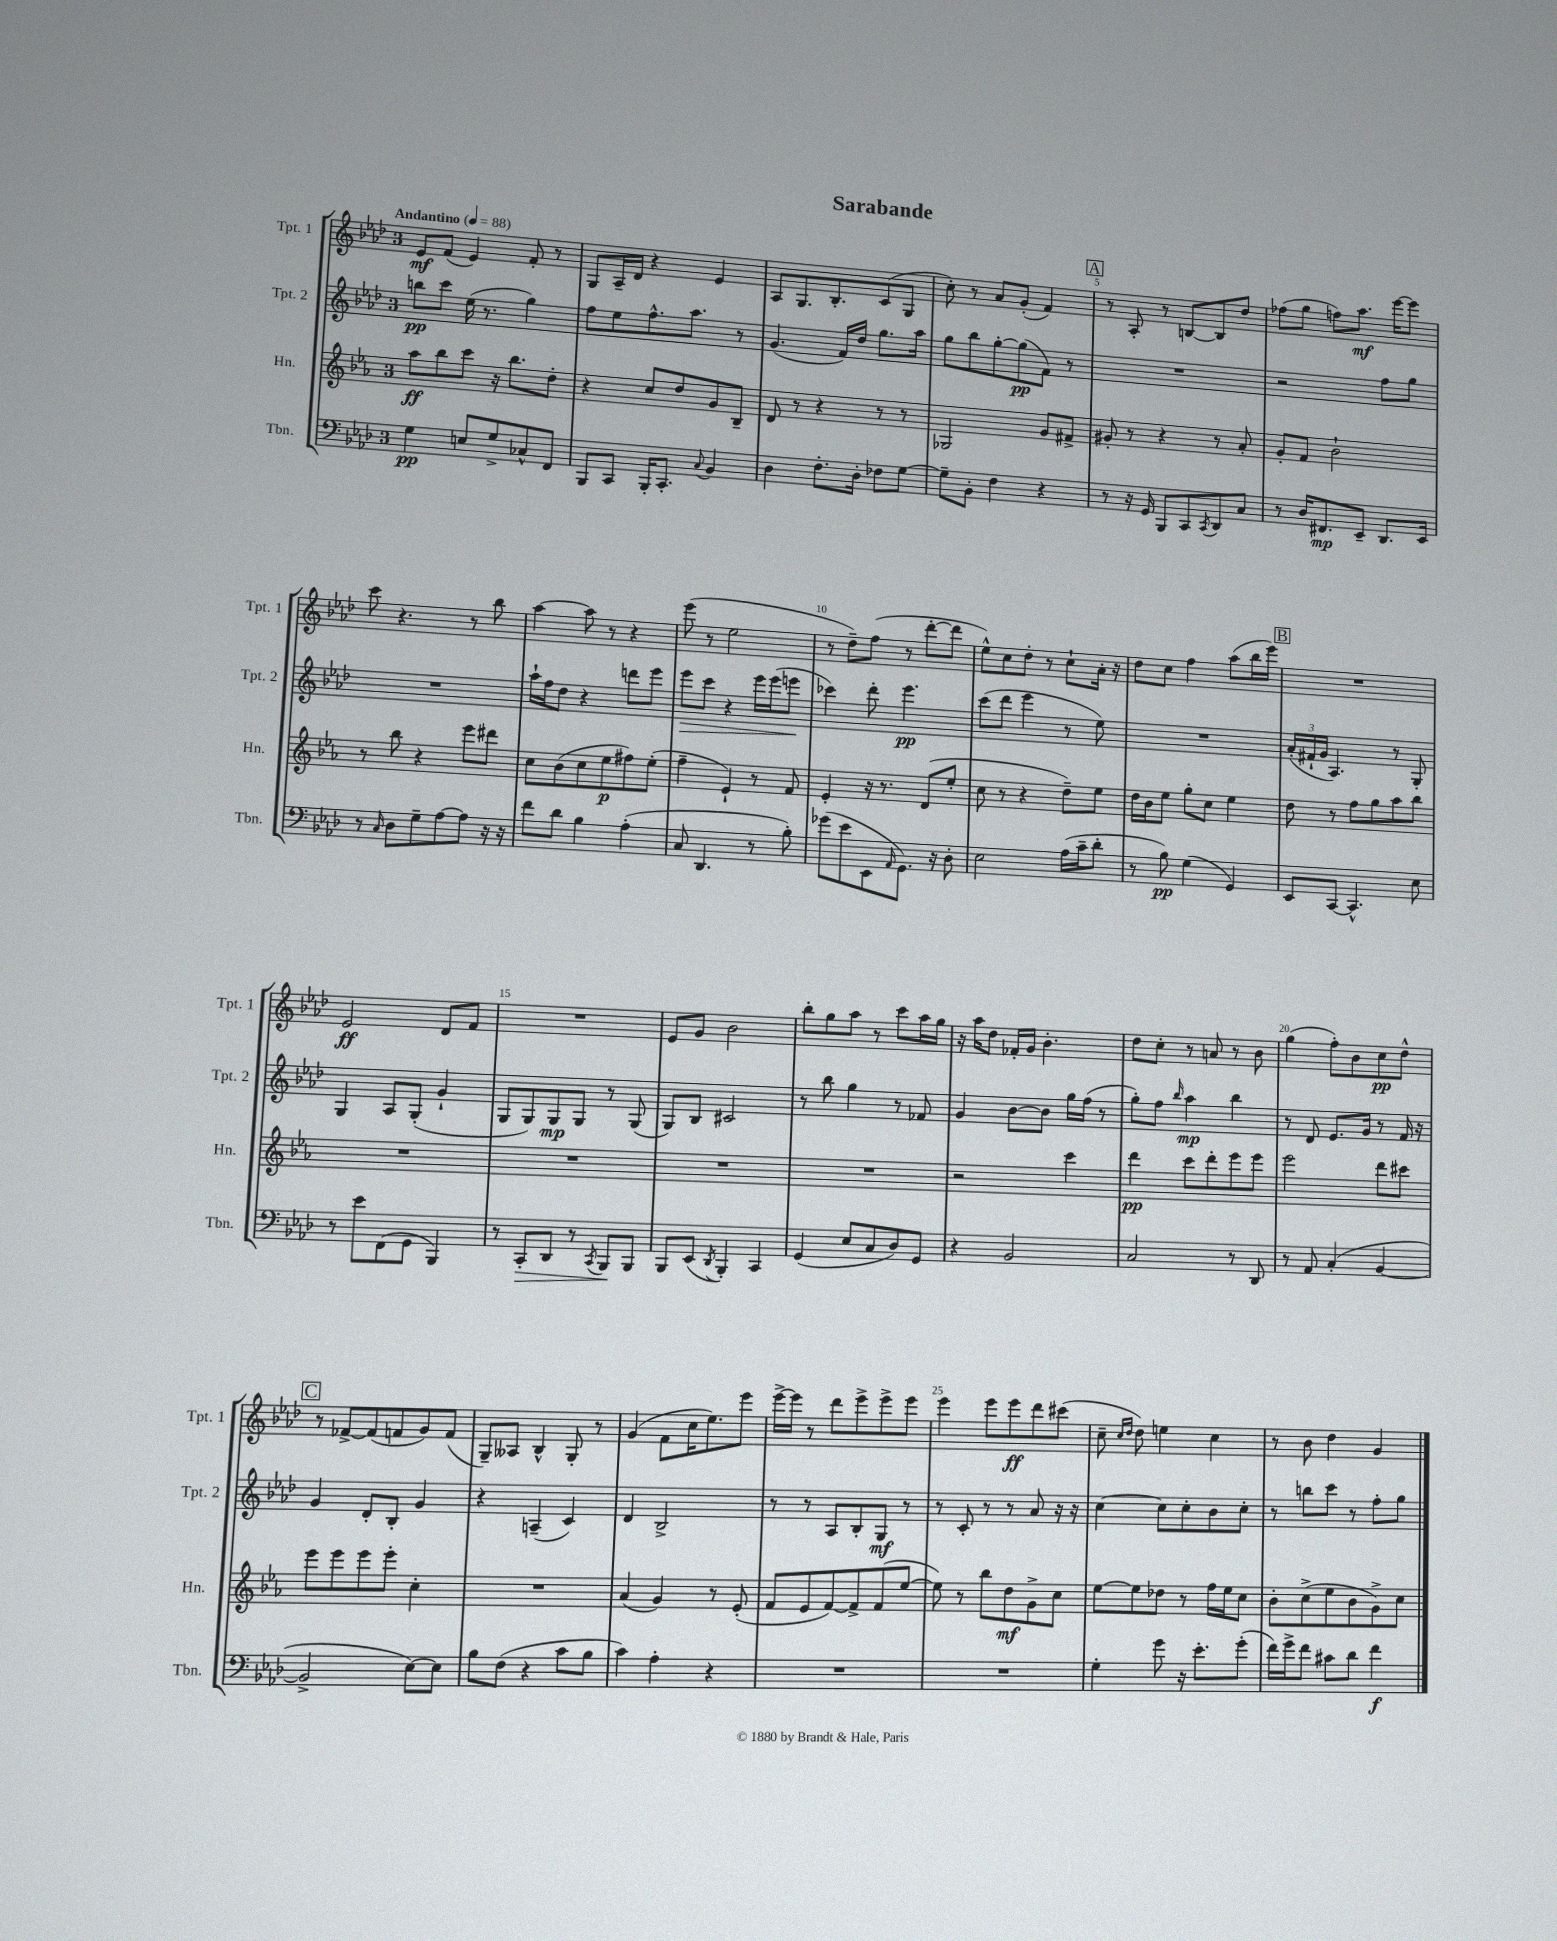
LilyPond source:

\header { title = "Sarabande" }
<<
\new StaffGroup <<
\new Staff = "s0" \with { instrumentName = "Tpt. 1" shortInstrumentName = "Tpt. 1" } {
    \clef treble \key aes \major \once \override Staff.TimeSignature.style = #'single-digit \time 3/4 \tempo "Andantino" 4 = 88
    ees'8\mf f'8( ees'4) f'8-. r8 |
    g8 aes16-- des'16 r4 ees'4 |
    aes8 g8. bes8.-. c'8( g8 |
    c''8-.) r8 aes'8 g'8-.( f'4) |
    \mark \markup { \box "A" } r8 aes8-. r8 b8~ b8 des''8 |
    fes''8( g''8 f''8) aes''8.\mf ees'''16~ ees'''8 |
    c'''8 r4. r8 bes''8 |
    aes''4~ aes''8 r8 r4 |
    ees'''8( r8 ees''2 |
    r8 des''8--) f''8( r8 des'''8~-. des'''8 |
    ees''8-^) c''8 des''8-. r8 c''8-! aes'16-. r16 |
    des''8 c''8 f''4 aes''8( bes''16 ees'''16) |
    \mark \markup { \box "B" } R2. |
    ees'2\ff des'8 f'8 |
    R2. |
    ees'8 g'8 bes'2 |
    bes''8-. g''8 aes''8 r8 c'''8 aes''16 g''16 |
    r16 aes''16 des''8 fes'16-. g'16 bes'4.-. |
    des''8 c''8-. r8 a'8 r8 bes'8 |
    g''4( f''8-.) bes'8 c''8\pp des''8-^ |
    \mark \markup { \box "C" } r8 fes'8~-> fes'8( f'8 g'8) f'8( |
    g8--) aeses8 bes4-^ g8-. r8 |
    g'4( f'8 c''16 ees''8.) ees'''8 |
    ees'''16~-> ees'''16 r8 des'''8 ees'''8-> ees'''8-> ees'''8 |
    ees'''4 ees'''8 ees'''8\ff des'''8 cis'''8( |
    c''8-- \grace { c''16 des''16 } des''8) e''4 c''4 |
    r8 bes'8 des''4 g'4 \bar "|." |
}
\new Staff = "s1" \with { instrumentName = "Tpt. 2" shortInstrumentName = "Tpt. 2" } {
    \clef treble \key aes \major \once \override Staff.TimeSignature.style = #'single-digit \time 3/4
    b''8\pp c'''8 ees''16( r8. g''4) |
    f''8 ees''8 f''8.-^ aes''8. r8 |
    g'4.( f'16) des''16 g''8. aes''16 |
    g''8 bes''8 g''8~-. g''8\pp( f'8) r8 |
    \mark \markup { \box "A" } R2. |
    r2 f''8 g''8 |
    R2. |
    aes''16-! f''16 des''8 r4 d'''8 ees'''8 |
    ees'''8\> c'''8 r4 ees'''16 ees'''16( e'''8\! |
    ces'''4) des'''8-. ees'''4.\pp |
    c'''8( des'''8 ees'''4 r8 ees''8) |
    R2. |
    \mark \markup { \box "B" } \tuplet 3/2 { aes'16-.( fis'16-! g'16 } aes4.) r8 g8-. |
    g4 aes8 g8-.( g'4-! |
    g8 g8) g8\mp g8 r8 g8( |
    g8) bes8 cis'2 |
    r8 bes''8 g''4 r8 fes'8 |
    g'4 bes'8~ bes'8 g''16 f''16( r8 |
    g''8-.) f''8 \grace { bes''16 } aes''4\mp bes''4 |
    r8 des'8 ees'8. g'16 r8 f'16 r16 |
    \mark \markup { \box "C" } g'4 des'8-. bes8-. g'4 |
    r4 a4--( c'4) |
    des'4 bes2-> |
    r8 r8 aes8 bes8-. g8\mf r8 |
    r8 c'8-. r8 r8 aes'8 r16 r16 |
    c''4~ c''8 c''8-. bes'8 c''8-. |
    r8 b''8 c'''8 r8 f''8-. g''8 \bar "|." |
}
\new Staff = "s2" \with { instrumentName = "Hn." shortInstrumentName = "Hn." } {
    \clef treble \key ees \major \once \override Staff.TimeSignature.style = #'single-digit \time 3/4
    aes''8\ff bes''8 c'''8 r16 bes''8. d''8-. |
    r4 c''8 d''8 g'8 bes8-- |
    d'8 r8 r4 r8 r8 |
    ges2 g'8 fis'8-> |
    \mark \markup { \box "A" } gis'8-. r8 r4 r8 aes'8-. |
    g'8-. f'8 bes'2-! |
    r8 bes''8 r4 ees'''8 dis'''8 |
    c''8 bes'8( c''8 ees''8\p fis''8) ees''8-.( |
    f''4-- ees'4-!) r8 f'8 |
    ees'4-. r16 r8. d'8( ees''8-. |
    c''8 r8 r4 d''8--) ees''8 |
    d''16 bes'16 ees''8 g''8-. c''8 ees''4 |
    \mark \markup { \box "B" } d''8 r8 f''8 g''8 aes''8 bes''8 |
    R2. |
    R2. |
    R2. |
    R2. |
    r2 c'''4 |
    d'''4\pp c'''8 d'''8-. ees'''8 ees'''8 |
    ees'''2 d'''8 cis'''8 |
    \mark \markup { \box "C" } ees'''8 ees'''8 ees'''8 ees'''8-. c''4-. |
    R2. |
    aes'4( g'4) r8 ees'8-.( |
    f'8 ees'8 f'8~) f'8-> f'8( ees''8~ |
    ees''8) r8 bes''8 d''8\mf g'8-> c''8 |
    ees''8~ ees''8 des''8 r8 f''16 ees''16 c''8 |
    bes'8-. c''8->( ees''8 bes'8 g'8->) c''8 \bar "|." |
}
\new Staff = "s3" \with { instrumentName = "Tbn." shortInstrumentName = "Tbn." } {
    \clef bass \key aes \major \once \override Staff.TimeSignature.style = #'single-digit \time 3/4
    g4\pp e8 g8-> ces8-^ f,8 |
    bes,,8 c,8 bes,,16-. c,8.-. \appoggiatura { c8 } bes,4 |
    des4 f8.-. des16-. fes8 g8~ |
    g8-- bes,8-. f4 r4 |
    \mark \markup { \box "A" } r8 r16 g,16 bes,,8 c,8 \acciaccatura { c,8 } des,8 c8 |
    r8 des16 fis,8.\mp ees,8-- des,8. ees,16 |
    r8 \grace { c16 } des8 g8-- aes8~ aes8 r16 r16 |
    f'8 des'8 bes4 aes4-.( |
    c8 des,4. r8 bes8-.) |
    ges'8( ees'8 ees,8 \grace { aes,16 } g,8.) r16 des8-. |
    ees2 aes16( c'16-- des'8-. |
    r8 bes8\pp) g4( g,4) |
    \mark \markup { \box "B" } ees,8 c,8~ c,4.-^ ees8 |
    r8 ees'8 f,8( g,8 bes,,4) |
    r8 c,8-.\> des,8 r8 \acciaccatura { c,8 } bes,,8\! bes,,8 |
    bes,,8 ees,8( \acciaccatura { des,8 } bes,,4-.) c,4 |
    g,4( ees8 c8 des8) g,8 |
    r4 bes,2 |
    c2 r8 des,8 |
    r8 aes,8 c4-.( bes,4~ |
    \mark \markup { \box "C" } bes,2-> ees8~) ees8 |
    bes8 f8( r4 c'8 bes8 |
    c'4) aes4-. r4 |
    R2. |
    R2. |
    g4-. g'8 r16 ees'8.-. g'8-.( |
    f'16) g'16-> f'8 cis'8 des'8 f'4\f \bar "|." |
}
>>
>>
\layout { \context { \Score \override BarNumber.break-visibility = ##(#f #t #t) barNumberVisibility = #(every-nth-bar-number-visible 5) } }
